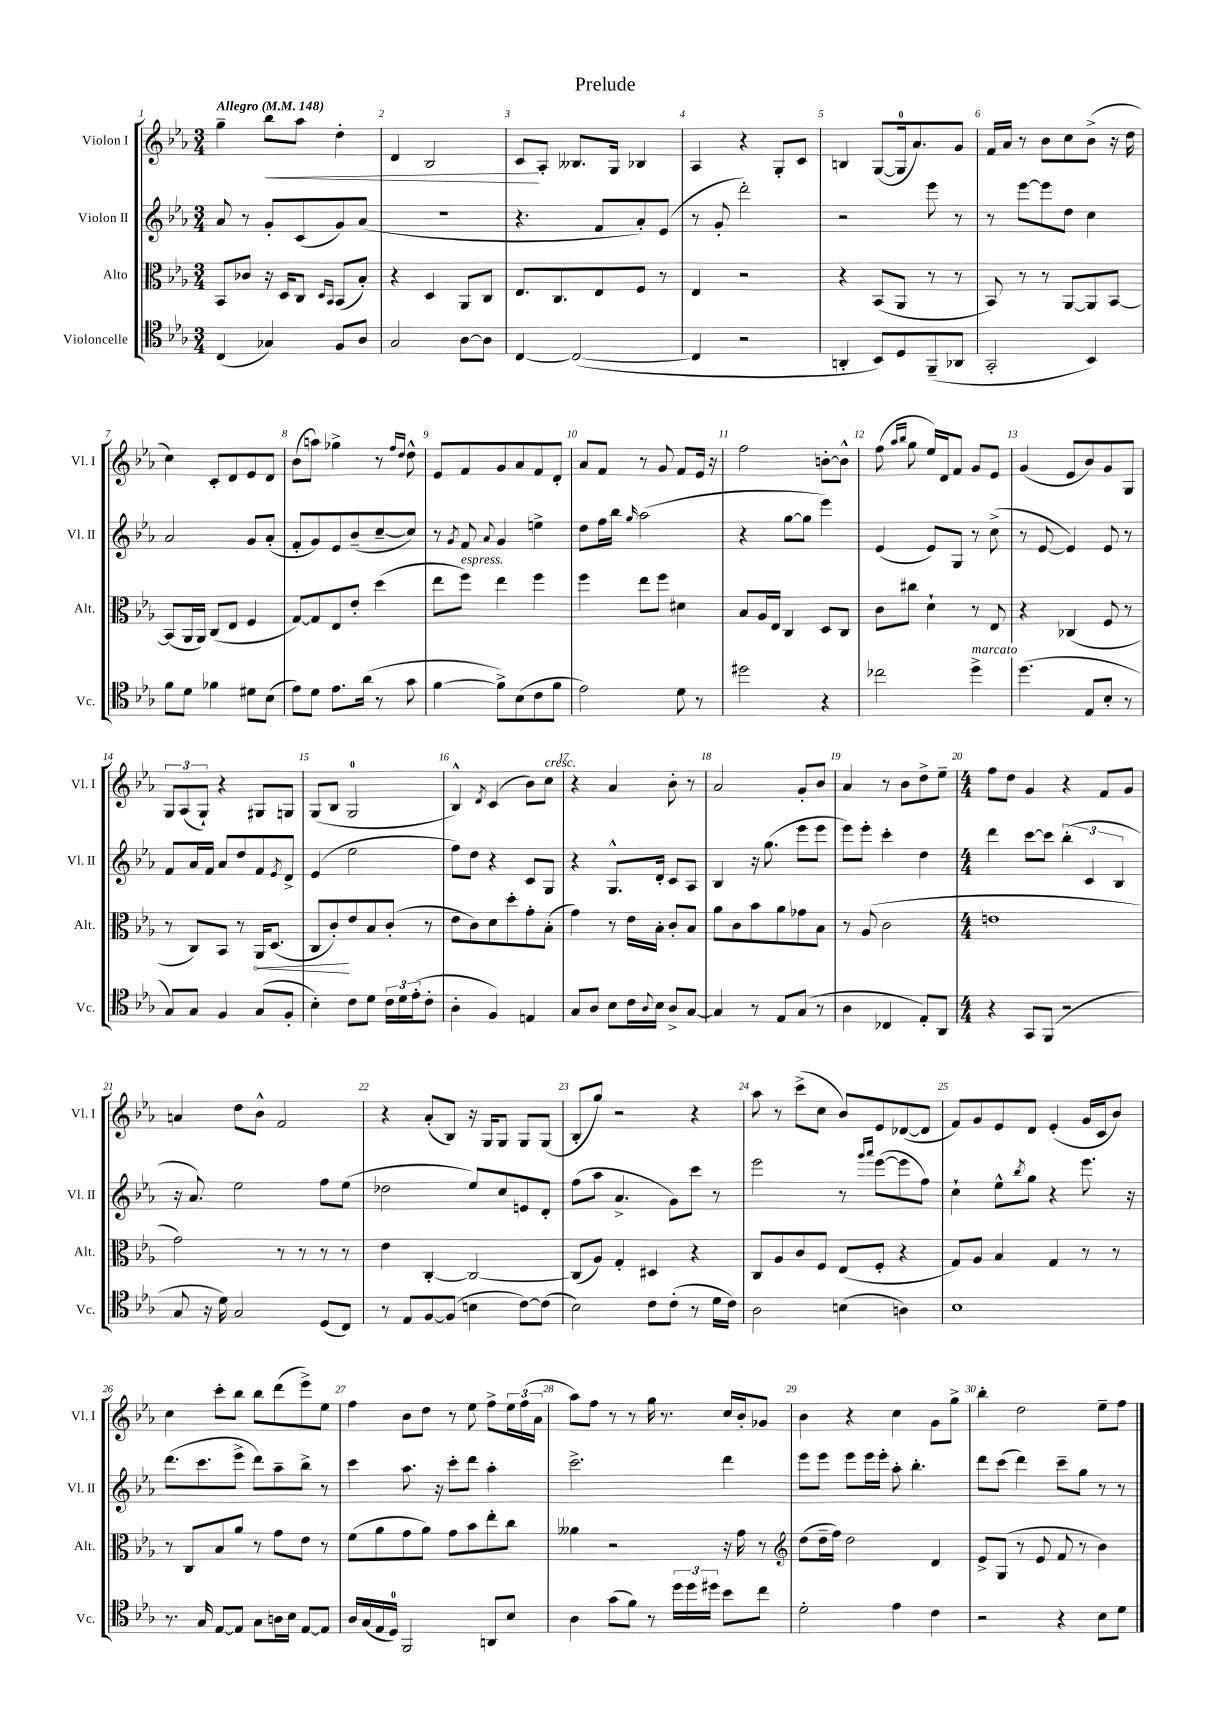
\header { title = "Prelude" }
<<
\new StaffGroup <<
\new Staff = "s0" \with { instrumentName = "Violon I" shortInstrumentName = "Vl. I" } {
    \clef treble \key ees \major \numericTimeSignature \time 3/4 \tempo "Allegro" 4 = 148
    g''4-- bes''8\< aes''8 d''4-. |
    d'4 bes2 |
    c'8\! aes8-. beses8. g16 bes4 |
    aes4 r4 g8-. c'8 |
    b4 g8~( g16-0 aes'8.) g'8 |
    f'16 aes'16 r8 bes'8 c''8 bes'8->( r16 d''16 |
    c''4) c'8-. d'8 ees'8 d'8 |
    bes'8( a''8) ges''4-> r8 \grace { f''16 d''16 } d''8-^ |
    ees'8 f'8 g'8 aes'8 f'8 d'8-. |
    aes'8 f'8 r8 g'8 f'8 ees'16 r16 |
    f''2 b'8~-. b'8-^ |
    f''8( \grace { aes''16 bes''16 } g''8 ees''16) d'16 f'8 g'8 ees'8 |
    g'4( ees'8 bes'8) g'8 g8 |
    \tuplet 3/2 { g8 aes8( g8-!) } r4 gis8 g8 |
    g8( bes8 g2-0 |
    bes4-^) \acciaccatura { d'8 } c'4( bes'8) c''8^\markup { \italic "cresc." } |
    r4 aes'4 bes'8-. r8 |
    aes'2 g'8-. bes'8 |
    aes'4 r8 bes'8 d''8-> ees''8-- |
    \numericTimeSignature \time 4/4 f''8 d''8 g'4 r4 f'8 g'8 |
    a'4 d''8 bes'8-^ f'2 |
    r4 aes'8-.( bes8) r16 g16 g8 g8 g8( |
    bes8-. g''8) r2 r4 |
    aes''8 r8 c'''8->( c''8 bes'8) ees'8 des'8~( des'8 |
    f'8) g'8 ees'8 d'8 ees'4-.( g'16 c'16 bes'8) |
    c''4 c'''8-. bes''8 bes''8 d'''8( ees'''8->) ees''8 |
    f''4 bes'8 d''8 r8 ees''8 f''8-> \tuplet 3/2 { ees''16 f''16( aes'16 } |
    aes''8) f''8 r8 r8 g''16 r8. c''16 bes'16-. ges'8 |
    bes'4 r4 c''4 g'8 g''8-> |
    bes''4-. d''2 ees''8-- f''8 \bar "|." |
}
\new Staff = "s1" \with { instrumentName = "Violon II" shortInstrumentName = "Vl. II" } {
    \clef treble \key ees \major \numericTimeSignature \time 3/4
    aes'8 r8 g'8-. c'8( g'8) aes'8( |
    R2. |
    r4. f'8 aes'8-.) ees'8( |
    r8 g'8-. d'''2-.) |
    r2 ees'''8 r8 |
    r8 ees'''8~ ees'''8 d''8 c''4 |
    aes'2 g'8 aes'8-.( |
    f'8-. g'8) ees'8 bes'8--( c''8~-- c''8) |
    r8 \acciaccatura { g'8 } f'8 \appoggiatura { aes'8 } g'4 e''4-> |
    d''8 f''16 bes''16 \grace { g''16 } aes''2( |
    r4 g''8~ g''8 ees'''4) |
    ees'4( ees'8) g8 r8 c''8->( |
    r8 ees'8~ ees'4) ees'8 r8 |
    f'8 aes'16 f'16 aes'8 d''8 f'8 \acciaccatura { ees'8 } d'8-> |
    ees'4( ees''2 |
    f''8) d''8 r4 c'8 g8 |
    r4 g8.-^ d'16-. c'8 aes8 |
    bes4 r16 g''8.( ees'''8 ees'''8 |
    ees'''8) ees'''8-. c'''4-. d''4 |
    \numericTimeSignature \time 4/4 d'''4 c'''8~ c'''8 \tuplet 3/2 { bes''4-.( c'4 bes4 } |
    r16 aes'8.) ees''2 f''8 ees''8( |
    des''2 ees''8) c''8 e'8 d'8-. |
    f''8( aes''8 aes'4.-> g'8) c'''8 r8 |
    ees'''2 r8 \grace { g'''16 aes'''16 } ees'''8~( ees'''8 f''8) |
    c''4-! ees''8-^ \acciaccatura { bes''8 } g''8 r4 ees'''8. r16 |
    d'''8.( c'''8. ees'''8-> d'''8) aes''8-- bes''8-> r8 |
    c'''4 aes''8. r16 c'''8-. d'''8 aes''4-. |
    c'''2.-> d'''4 |
    ees'''8 ees'''8 ees'''8 ees'''16 ees'''16-. aes''8-. bes''4.-. |
    d'''8 c'''8( d'''4) c'''8-- g''8 r8 r8 \bar "|." |
}
\new Staff = "s2" \with { instrumentName = "Alto" shortInstrumentName = "Alt." } {
    \clef alto \key ees \major \numericTimeSignature \time 3/4
    bes,8 ces'8 r16 d16 c8 \grace { d16 bes,16 } bes,8( bes8-.) |
    r4 d4 aes,8 c8 |
    ees8. c8. ees8 f8 r8 |
    ees4 r2 |
    r4 bes,8( aes,8 r8 r8 |
    bes,8) r8 r8 aes,8~ aes,8 bes,8~ |
    bes,8( aes,16 aes,16) c8( ees8 f4 |
    g8~) g8 ees8 ees'8-. d''4( |
    ees''8 f''8^\markup { \italic "espress." }) ees''4 f''4 |
    f''4 ees''8 f''8 dis'4 |
    bes8 aes16 ees16 c4 d8 c8 |
    c'8 cis''8 d'4-! r8 ees8 |
    r4 ces4( f8 r8 |
    r8 c8) bes,8 r8 \once \override Hairpin.circled-tip = ##t aes,16\< d8.( |
    c8 c'8-.\!) ees'8 bes8 c'8-.( r8 |
    ees'8 c'8) d'8 d''8-. g'8-. bes8-.( |
    g'4) r8 ees'16 bes16-. c'8-. bes8 |
    aes'8 c'8 bes'8 aes'8 ges'8 bes8 |
    r8 aes8( c'2 |
    \numericTimeSignature \time 4/4 e'1 |
    g'2) r8 r8 r8 r8 |
    ees'4 c4~-. c2~ |
    c8( aes8) g4-. dis4 r4 |
    c8 aes8 c'8 f8 ees8( f8-. r4 |
    g8) aes8 bes4 g4 r8 r8 |
    r8 c8 bes8 aes'8 r8 g'8 ees'8 r8 |
    f'8( aes'8 g'8 aes'8) g'8 bes'8 ees''8-. c''8 |
    aeses'4 r2 r16 g'16 r8 |
    \clef treble d''8( d''16-- f''16) d''2 d'4 |
    ees'8-> g8( r8 ees'8 f'8 r8 bes'4) \bar "|." |
}
\new Staff = "s3" \with { instrumentName = "Violoncelle" shortInstrumentName = "Vc." } {
    \clef tenor \key ees \major \numericTimeSignature \time 3/4
    c4( ges4) f8 aes8 |
    g2 aes8~ aes8 |
    c4~ c2~( |
    c4 r2 |
    a,4-. bes,8) d8 f,8--( aes,8 |
    g,2-. bes,4) |
    f'8 d'8 fes'4 dis'8 bes8( |
    ees'8) d'8 ees'8. aes'16( r8 g'8 |
    f'4~ f'8->) bes8( c'8 f'8 |
    ees'2) d'8 r8 |
    dis''2 r4 |
    ces''2 d''4->^\markup { \italic "marcato" } |
    d''4.( ees8 bes8-. r8 |
    g8) g8 f4 g8( f8-. |
    bes4-.) c'8 d'8 \tuplet 3/2 { c'16 d'16 ees'16-.( } c'8-. |
    aes4-. f4) e4 |
    g8 aes8 bes8 c'16 \appoggiatura { aes8 } bes16 aes8-> g8~ |
    g4 r8 ees8 g8( r8 |
    aes4 ces4 ees8-.) aes,8 |
    \numericTimeSignature \time 4/4 r4 g,8 f,8( r2 |
    g8 r16 d'16) g2 d8( c8) |
    r8 ees8 f8~ f8( b4 c'8~) c'8( |
    bes2) c'8 c'8-.( r8 d'16 c'16) |
    aes2 b4( a4) |
    bes1 |
    r8. g16 ees8~ ees8 g8 a16 bes16 ees8~ ees8 |
    aes16 g16( ees16 d16-0) f,2 a,8 bes8 |
    aes4 g'8( f'8) r8 \tuplet 3/2 { d''16 d''16 dis''16 } bes'8 c''8 |
    d'2-. ees'4 c'4 |
    r2 r4 bes8 d'8 \bar "|." |
}
>>
>>
\layout { \context { \Score \override BarNumber.break-visibility = ##(#f #t #t) barNumberVisibility = #all-bar-numbers-visible } }
